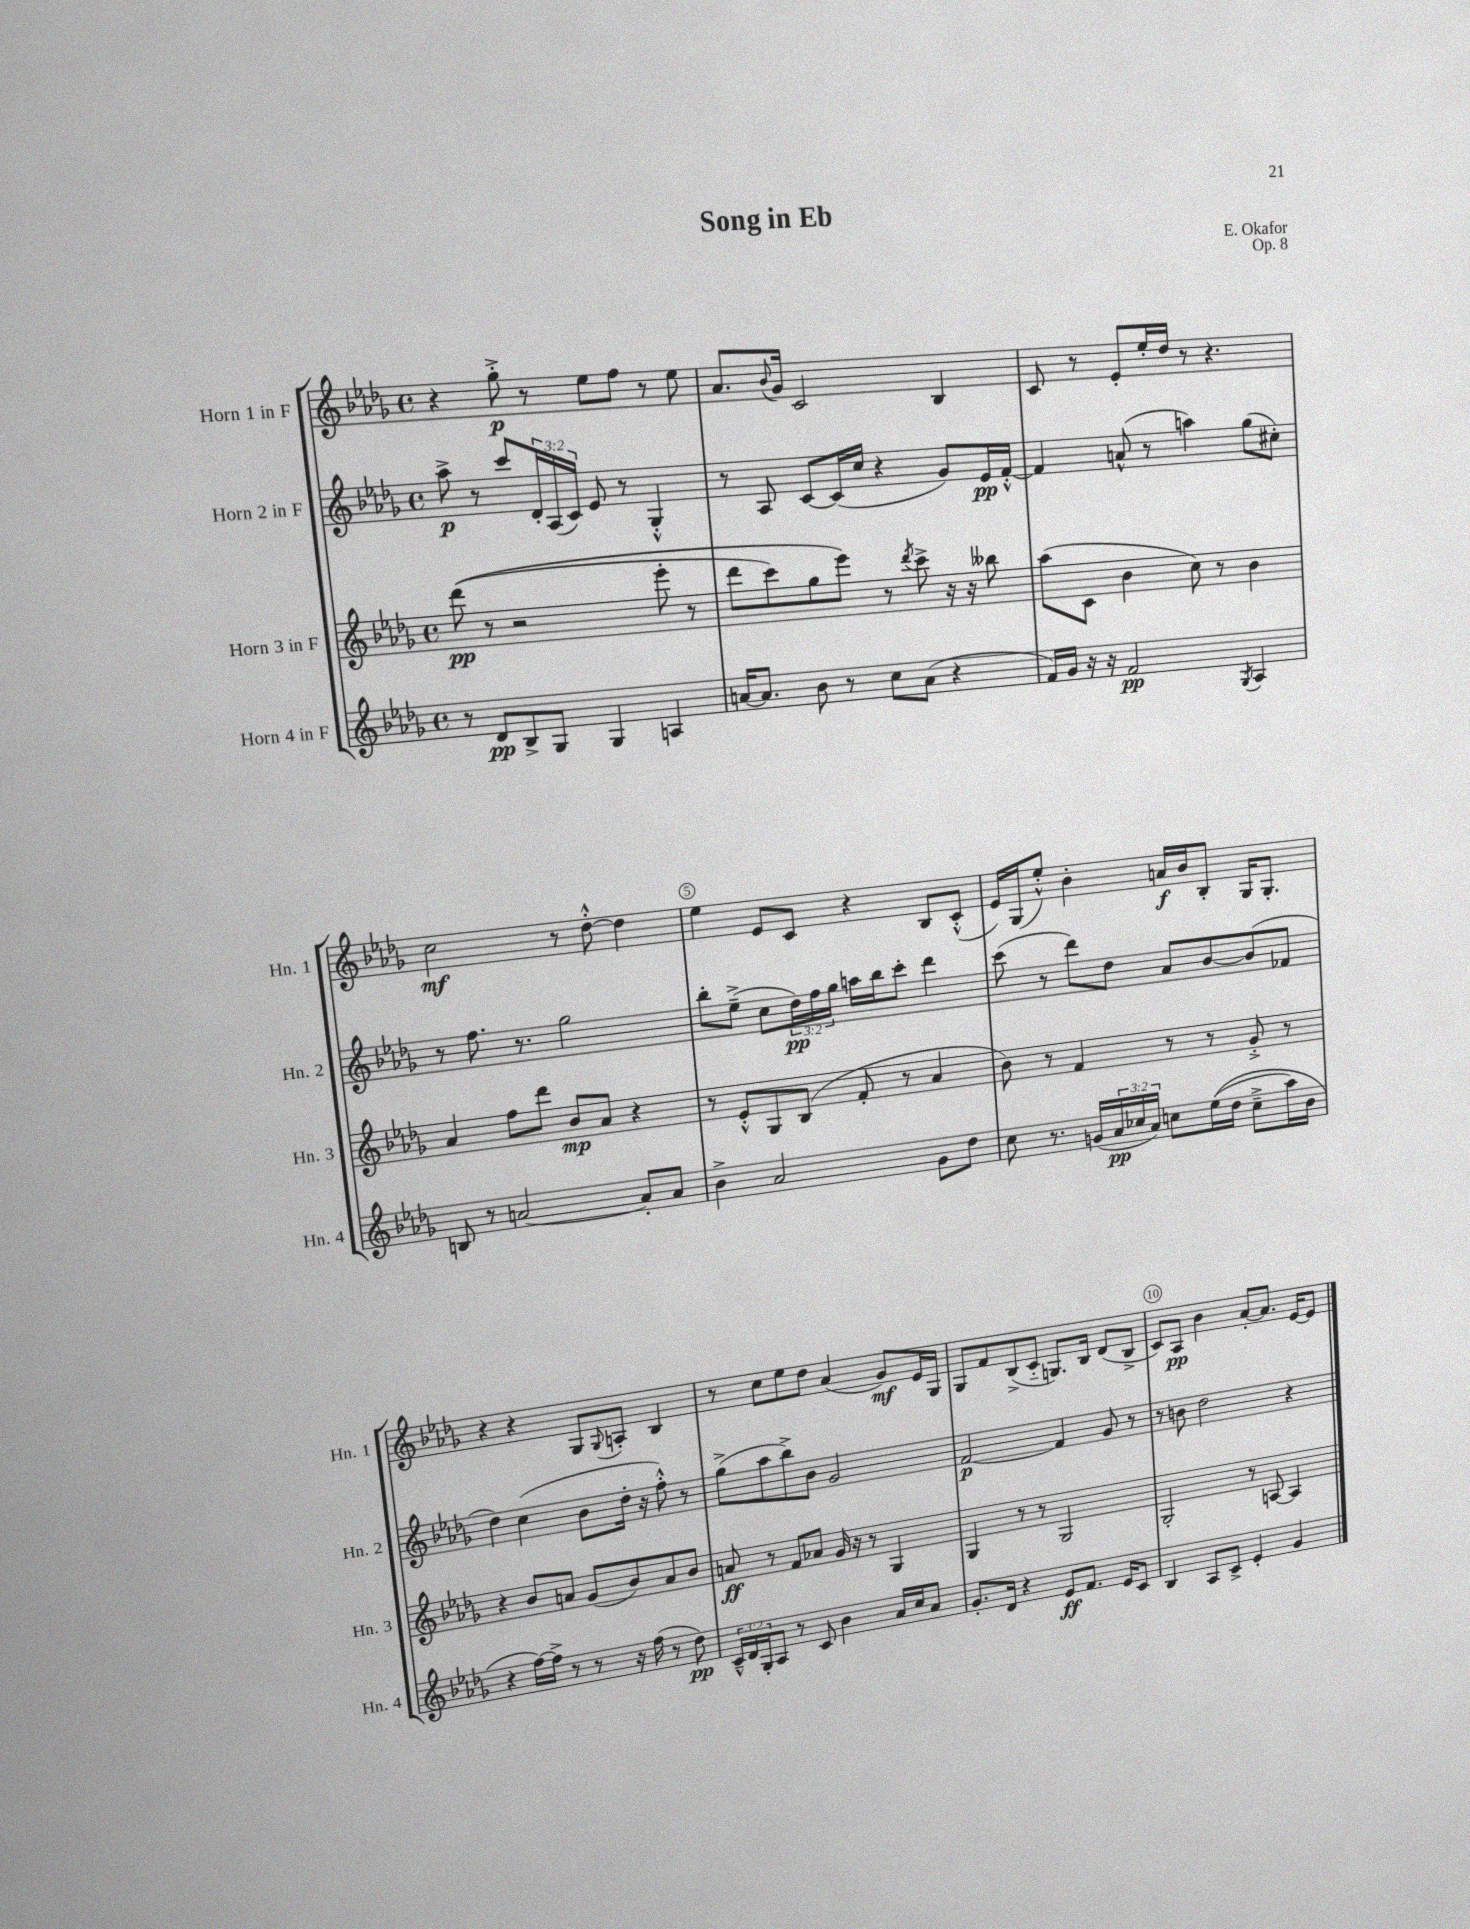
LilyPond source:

\header { title = "Song in Eb" composer = "E. Okafor" opus = "Op. 8" }
<<
\new StaffGroup <<
\new Staff = "s0" \with { instrumentName = "Horn 1 in F" shortInstrumentName = "Hn. 1" } {
    \clef treble \key des \major \defaultTimeSignature \time 4/4
    r4 ges''8-.->\p r8 ees''8 f''8 r8 ees''8 |
    aes'8. \appoggiatura { bes'8 } ges'16 c'2 bes4 |
    c'8 r8 ees'8-. ees''16-. des''16 r8 r4. |
    c''2\mf r8 des''8~-.-^ des''4 |
    ees''4 ees'8 c'8 r4 bes8 c'8-.-^( |
    ees'16) ges16( ees''8-.-^) bes'4-. a'16\f bes'16 bes8-. ges16 ges8.-. |
    r4 r4 ges8 \appoggiatura { ges8 } a8-. bes4 |
    r8 c''8 ees''8 des''8 aes'4( ges'8\mf) ees'16 ges16 |
    ges8 f'8 bes8->( c'8-_ g8.) bes16 des'8( bes8-> |
    c'8) aes8\pp bes'4 aes'8~-. aes'8. ees'16~ ees'8 \bar "|." |
}
\new Staff = "s1" \with { instrumentName = "Horn 2 in F" shortInstrumentName = "Hn. 2" } {
    \clef treble \key des \major \defaultTimeSignature \time 4/4 \override Staff.TupletNumber.text = #tuplet-number::calc-fraction-text
    aes''8->\p r8 c'''8 \tuplet 3/2 { des'16-. aes16( c'16) } ees'8 r8 ges4-.-^ |
    r8 aes8 c'8~ c'16( c''16 r4 ges'8) ees'16\pp f'16~-.-^ |
    f'4 a'8-^( r8 a''4) ges''8( cis''8-.) |
    r8 f''8. r8. ges''2 |
    bes''8-. ees''8--->( c''8 \tuplet 3/2 { des''16\pp) f''16 ges''16 } a''16 bes''16 c'''8-. des'''4 |
    c'''8( r8 des'''8) des''8 aes'8 bes'8~ bes'8( fes'8 |
    des''4) c''4( bes'8 des''16-. r16 f''8-.-^) r8 |
    ges''8->( aes''8 bes''8->) bes'8 ges'2 |
    f'2~\p f'4 ges'8 r8 |
    r8 b'8 des''2 r4 \bar "|." |
}
\new Staff = "s2" \with { instrumentName = "Horn 3 in F" shortInstrumentName = "Hn. 3" } {
    \clef treble \key des \major \defaultTimeSignature \time 4/4
    des'''8\pp(\( r8 r2 ees'''8-. r8 |
    des'''8 c'''8) ges''8 ees'''8\) r8 \acciaccatura { des'''8 } c'''8-> r16 r16 beses''8 |
    aes''8( c'8 bes'4 c''8) r8 bes'4 |
    aes'4 f''8 des'''8 bes'8\mp aes'8 r4 |
    r8 ees'8-.-^ ges8 bes8( f'8-. r8 aes'4 |
    bes'8) r8 f'4 r8 r8 ges'8-.-> r8 |
    r4 bes'8 a'8 ges'8( bes'8) a'8 bes'8 |
    a'8\ff r8 f'8 aes'8 ges'16 r16 r8 ges4 |
    ges4 r8 r8 ges2 |
    ges2-. r8 a8~ a4 \bar "|." |
}
\new Staff = "s3" \with { instrumentName = "Horn 4 in F" shortInstrumentName = "Hn. 4" } {
    \clef treble \key des \major \defaultTimeSignature \time 4/4 \override Staff.TupletNumber.text = #tuplet-number::calc-fraction-text
    r8 des'8\pp bes8-> ges8 ges4 a4 |
    a'16~ a'8. bes'8 r8 c''8 a'8( r4 |
    f'16) ges'16 r16 r16 f'2\pp \acciaccatura { ges8 } aes4 |
    b8 r8 a'2~ a'8-. a'8 |
    bes'4-> aes'2 ges'8 des''8 |
    c''8 r8. g'16( \tuplet 3/2 { aes'16\pp ces''16 aes'16) } c''8 ees''16(\( des''16 c''8---> aes''16) bes'16 |
    r4 f''16~\) f''16-> r8 r8 r16 f''16( r8 des''8\pp) |
    \tuplet 3/2 { c'16---^ des'16 ges16-. } aes8 r8 c'8 bes'4 aes'16 c''16 aes'8 |
    ges'8.-. des'16 r4 ees'8\ff f'8. ees'16 c'8 |
    bes4 aes8 c'8-> ees'4-. ges'4 \bar "|." |
}
>>
>>
\layout { \context { \Score \override BarNumber.break-visibility = ##(#f #t #t) barNumberVisibility = #(every-nth-bar-number-visible 5) \override BarNumber.stencil = #(make-stencil-circler 0.1 0.3 ly:text-interface::print) } }
